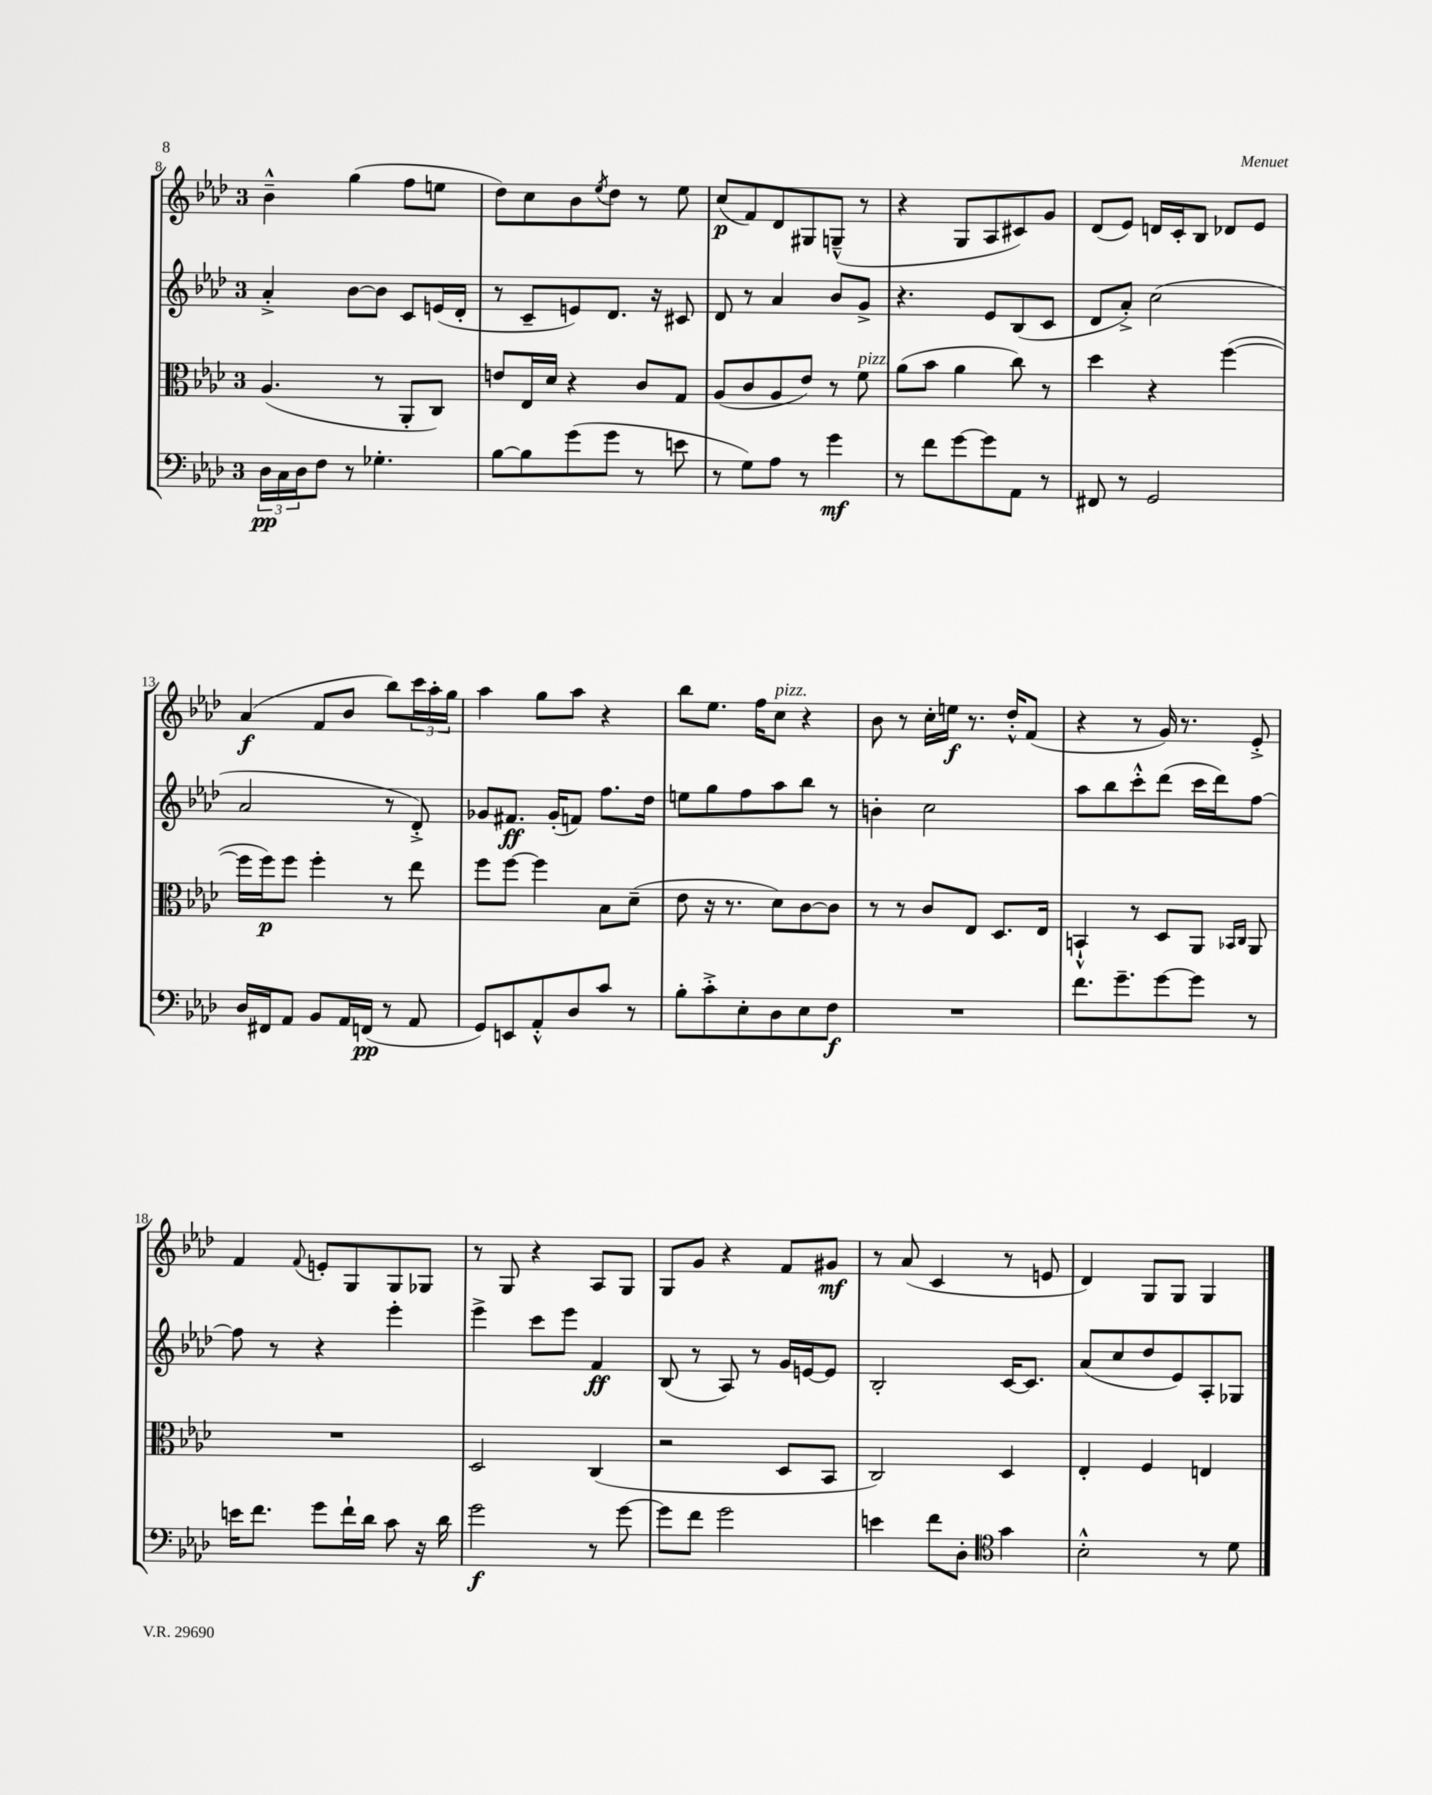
<<
\new StaffGroup <<
\new Staff = "s0" {
    \clef treble \key aes \major \once \override Staff.TimeSignature.style = #'single-digit \time 3/4
    bes'4---^ g''4( f''8 e''8 |
    des''8) c''8 bes'8 \acciaccatura { ees''8 } des''8 r8 ees''8 |
    c''8\p( f'8) des'8 gis8 g8---^( r8 |
    r4 g8 aes8 cis'8) g'8 |
    des'8( ees'8) d'16 c'16-. bes8 des'8 ees'8 |
    aes'4\f( f'8 bes'8 bes''8) \tuplet 3/2 { c'''16 aes''16-. g''16 } |
    aes''4 g''8 aes''8 r4 |
    bes''8 ees''8. f''16 c''8^\markup { \italic "pizz." } r4 |
    bes'8 r8 c''16-. e''16\f r8. des''16-.-^ f'8( |
    r4 r8 g'16) r8. ees'8-.-> |
    f'4 \appoggiatura { f'8 } e'8-. g8 g8 ges8 |
    r8 g8 r4 aes8 g8 |
    g8 g'8 r4 f'8 gis'8\mf |
    r8 aes'8( c'4 r8 e'8 |
    des'4) g8 g8 g4 \bar "|." |
}
\new Staff = "s1" {
    \clef treble \key aes \major \once \override Staff.TimeSignature.style = #'single-digit \time 3/4
    aes'4-.-> bes'8~ bes'8 c'8 e'16( des'16-. |
    r8 c'8-- e'8) des'8. r16 cis'8 |
    des'8 r8 aes'4 bes'8 g'8-> |
    r4. ees'8 bes8( c'8 |
    des'8 aes'8-.->) c''2( |
    aes'2 r8 des'8-.->) |
    ges'8 fis'8.\ff ges'16-.( f'8) f''8. des''16 |
    e''8 g''8 f''8 aes''8 bes''8 r8 |
    b'4-. c''2 |
    aes''8 bes''8 c'''8-.-^ des'''8( c'''16 des'''16) f''8~ |
    f''8 r8 r4 ees'''4-. |
    ees'''4-> c'''8 ees'''8 f'4\ff |
    bes8( r8 aes8) r8 g'16 e'16~ e'8 |
    bes2-. c'16~ c'8. |
    aes'8( c''8 des''8 ees'8) aes8-. ges8 \bar "|." |
}
\new Staff = "s2" {
    \clef alto \key aes \major \once \override Staff.TimeSignature.style = #'single-digit \time 3/4
    aes4.( r8 aes,8-. c8) |
    e'8 ees16 des'16 r4 c'8 g8 |
    aes8( c'8 aes8 ees'8) r8 f'8^\markup { \italic "pizz." } |
    aes'8( bes'8 aes'4 c''8) r8 |
    des''4 r4 f''4~( |
    f''16 f''16\p) f''8 f''4-. r8 ees''8 |
    f''8 f''8~ f''4 bes8 des'8--( |
    ees'8 r16 r8. des'8) c'8~ c'8 |
    r8 r8 c'8 ees8 des8. ees16 |
    b,4-!-^ r8 des8 aes,8 \grace { bes,16 c16 } aes,8 |
    R2. |
    des2 c4( |
    r2 des8 bes,8 |
    c2) des4 |
    ees4-. f4 e4 \bar "|." |
}
\new Staff = "s3" {
    \clef bass \key aes \major \once \override Staff.TimeSignature.style = #'single-digit \time 3/4
    \tuplet 3/2 { des16\pp c16 des16 } f8 r8 ges4.-. |
    bes8~ bes8 g'8( g'8 r8 e'8 |
    r8 g8) aes8 r8 g'4\mf |
    r8 f'8 g'8~ g'8 aes,8 r8 |
    fis,8 r8 g,2 |
    des16 fis,16 aes,8 bes,8 aes,16 f,16\pp( r8 aes,8 |
    g,8) e,8 aes,8-.-^ des8 c'8 r8 |
    bes8-. c'8-.-> ees8-. des8 ees8 f8\f |
    R2. |
    f'8. g'8.-- g'8~ g'8 r8 |
    e'16 f'8. g'8 f'16-! des'16 c'8 r16 des'16 |
    g'2\f r8 g'8~ |
    g'8 f'8 g'2 |
    e'4 f'8 des8-. \clef tenor g'4 |
    bes2-.-^ r8 des'8 \bar "|." |
}
>>
>>
\layout { \context { \Score currentBarNumber = #8 } }
